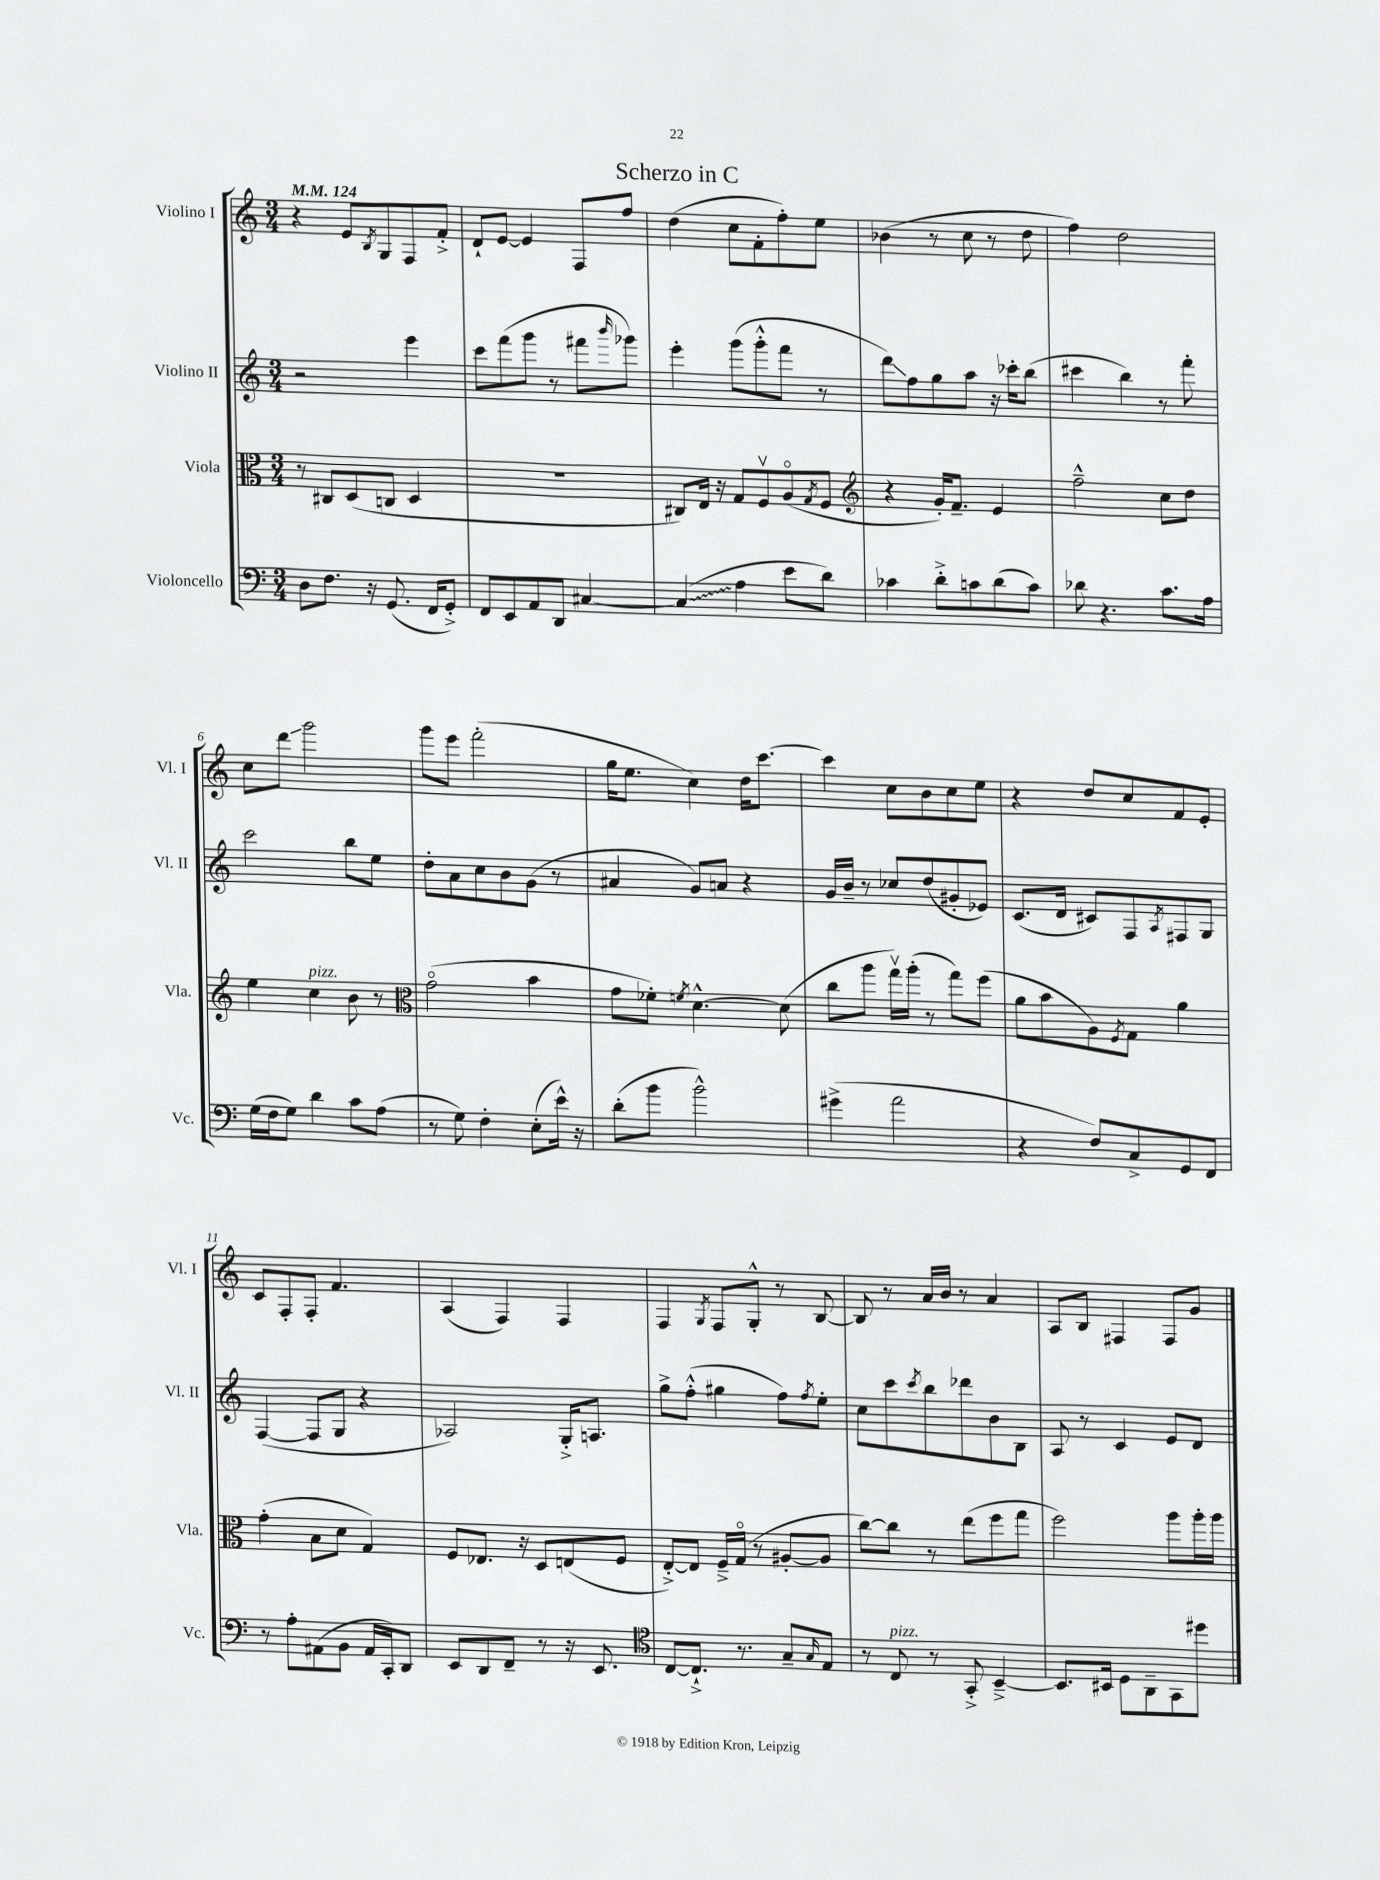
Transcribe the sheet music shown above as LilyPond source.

\header { title = "Scherzo in C" }
<<
\new StaffGroup <<
\new Staff = "s0" \with { instrumentName = "Violino I" shortInstrumentName = "Vl. I" } {
    \clef treble \key c \major \numericTimeSignature \time 3/4 \tempo 4 = 124
    r4 e'8 \acciaccatura { b8 } g8 f8 f'8-.-> |
    d'8-! e'8~ e'4 f8 f''8 |
    d''4( c''8 f'8-. f''8-.) e''8 |
    bes'4( r8 c''8 r8 d''8 |
    f''4) d''2 |
    c''8 d'''8\glissando g'''2 |
    g'''8 e'''8 f'''2-.( |
    g''16 e''8. c''4) d''16 c'''8.~ |
    c'''4 c''8 b'8 c''8 e''8 |
    r4 d''8 c''8 f'8 e'8-. |
    c'8 f8-. f8-. f'4. |
    a4( f4) f4 |
    f4 \acciaccatura { g8 } f8 g8-.-^ r8 b8~ |
    b8 r8 a'16 b'16 r8 a'4 |
    a8 b8 fis4 fis8 g'8 \bar "|." |
}
\new Staff = "s1" \with { instrumentName = "Violino II" shortInstrumentName = "Vl. II" } {
    \clef treble \key c \major \numericTimeSignature \time 3/4
    r2 e'''4 |
    c'''8 f'''8( g'''8 r8 fis'''8 \grace { b'''16 } ges'''8) |
    e'''4-. g'''8( g'''8-.-^ f'''8 r8 |
    d'''8\glissando) f''8 g''8 a''8 r16 ces'''16-. b''8( |
    cis'''4 b''4) r8 f'''8-. |
    c'''2 b''8 e''8 |
    d''8-. a'8 c''8 b'8 g'8( r8 |
    ais'4 g'8) a'8 r4 |
    g'16 b'16-- r8 ces''8 d''8( gis'8-. ees'8) |
    c'8.( d'16 cis'8) f8 \acciaccatura { a8 } fis8 g8 |
    f4~( f8 g8 r4 |
    aes2) g16-.-> a8. |
    g''8-> f''8-.-^( gis''4 f''8) \acciaccatura { f''8 } e''8-. |
    c''8 c'''8 \acciaccatura { c'''8 } b''8 des'''8 b'8 b8 |
    a8 r8 c'4 e'8 d'8 \bar "|." |
}
\new Staff = "s2" \with { instrumentName = "Viola" shortInstrumentName = "Vla." } {
    \clef alto \key c \major \numericTimeSignature \time 3/4
    r8 cis8 d8( c8 d4 |
    R2. |
    cis8) e16 r16 g8 f8\upbow a8\flageolet( \acciaccatura { g8 } f8 |
    \clef treble r4 g'16-.) f'8.-- e'4 |
    f''2---^ c''8 d''8 |
    e''4 c''4^\markup { \italic "pizz." } b'8 r8 |
    \clef alto g'2\flageolet( b'4 |
    g'8 fes'8-.) \acciaccatura { f'8 } d'4.~-^ d'8( |
    c''8 a''8 g''16\upbow) a''16-.( r8 g''8) f''8( |
    a'8 b'8 a8) \acciaccatura { f8 } g8 a'4 |
    g'4-.( b8 d'8 g4) |
    f8 ees8. r16 d8 e8( f8 |
    e8~-.->) e8 f16---> g16\flageolet( r8 ais8~-. ais8 |
    c''8~) c''8 r8 e''8( f''8 g''8 |
    f''2) a''8 a''16-. a''16 \bar "|." |
}
\new Staff = "s3" \with { instrumentName = "Violoncello" shortInstrumentName = "Vc." } {
    \clef bass \key c \major \numericTimeSignature \time 3/4
    d8 f8. r16 g,8.( f,16 g,8-.->) |
    f,8 e,8 a,8 d,8 cis4~ |
    \once \override Glissando.style = #'zigzag cis4\glissando( a4 e'8 d'8) |
    ces'4 d'8-.-> c'8 d'8( c'8) |
    des'8 r4. c'8. a16 |
    g16( f16 g8) d'4 c'8 a8( |
    r8 g8) f4-. e8-.( e'16-^) r16 |
    d'8-.( b'8 b'2-^) |
    gis'4->( a'2 |
    r4 f8) c8-> g,8 f,8 |
    r8 a8-. ais,8( b,8 ais,16 c,16-.) d,8 |
    e,8 d,8 f,8-- r8 r16 e,8. |
    \clef tenor c8~ c8.-!-> r8. g8-- \grace { g16 } e8 |
    r8 c8^\markup { \italic "pizz." } r8 g,8-.-> b,4~---> |
    b,8. bis,16 d8 a,8-- g,8 dis''8 \bar "|." |
}
>>
>>
